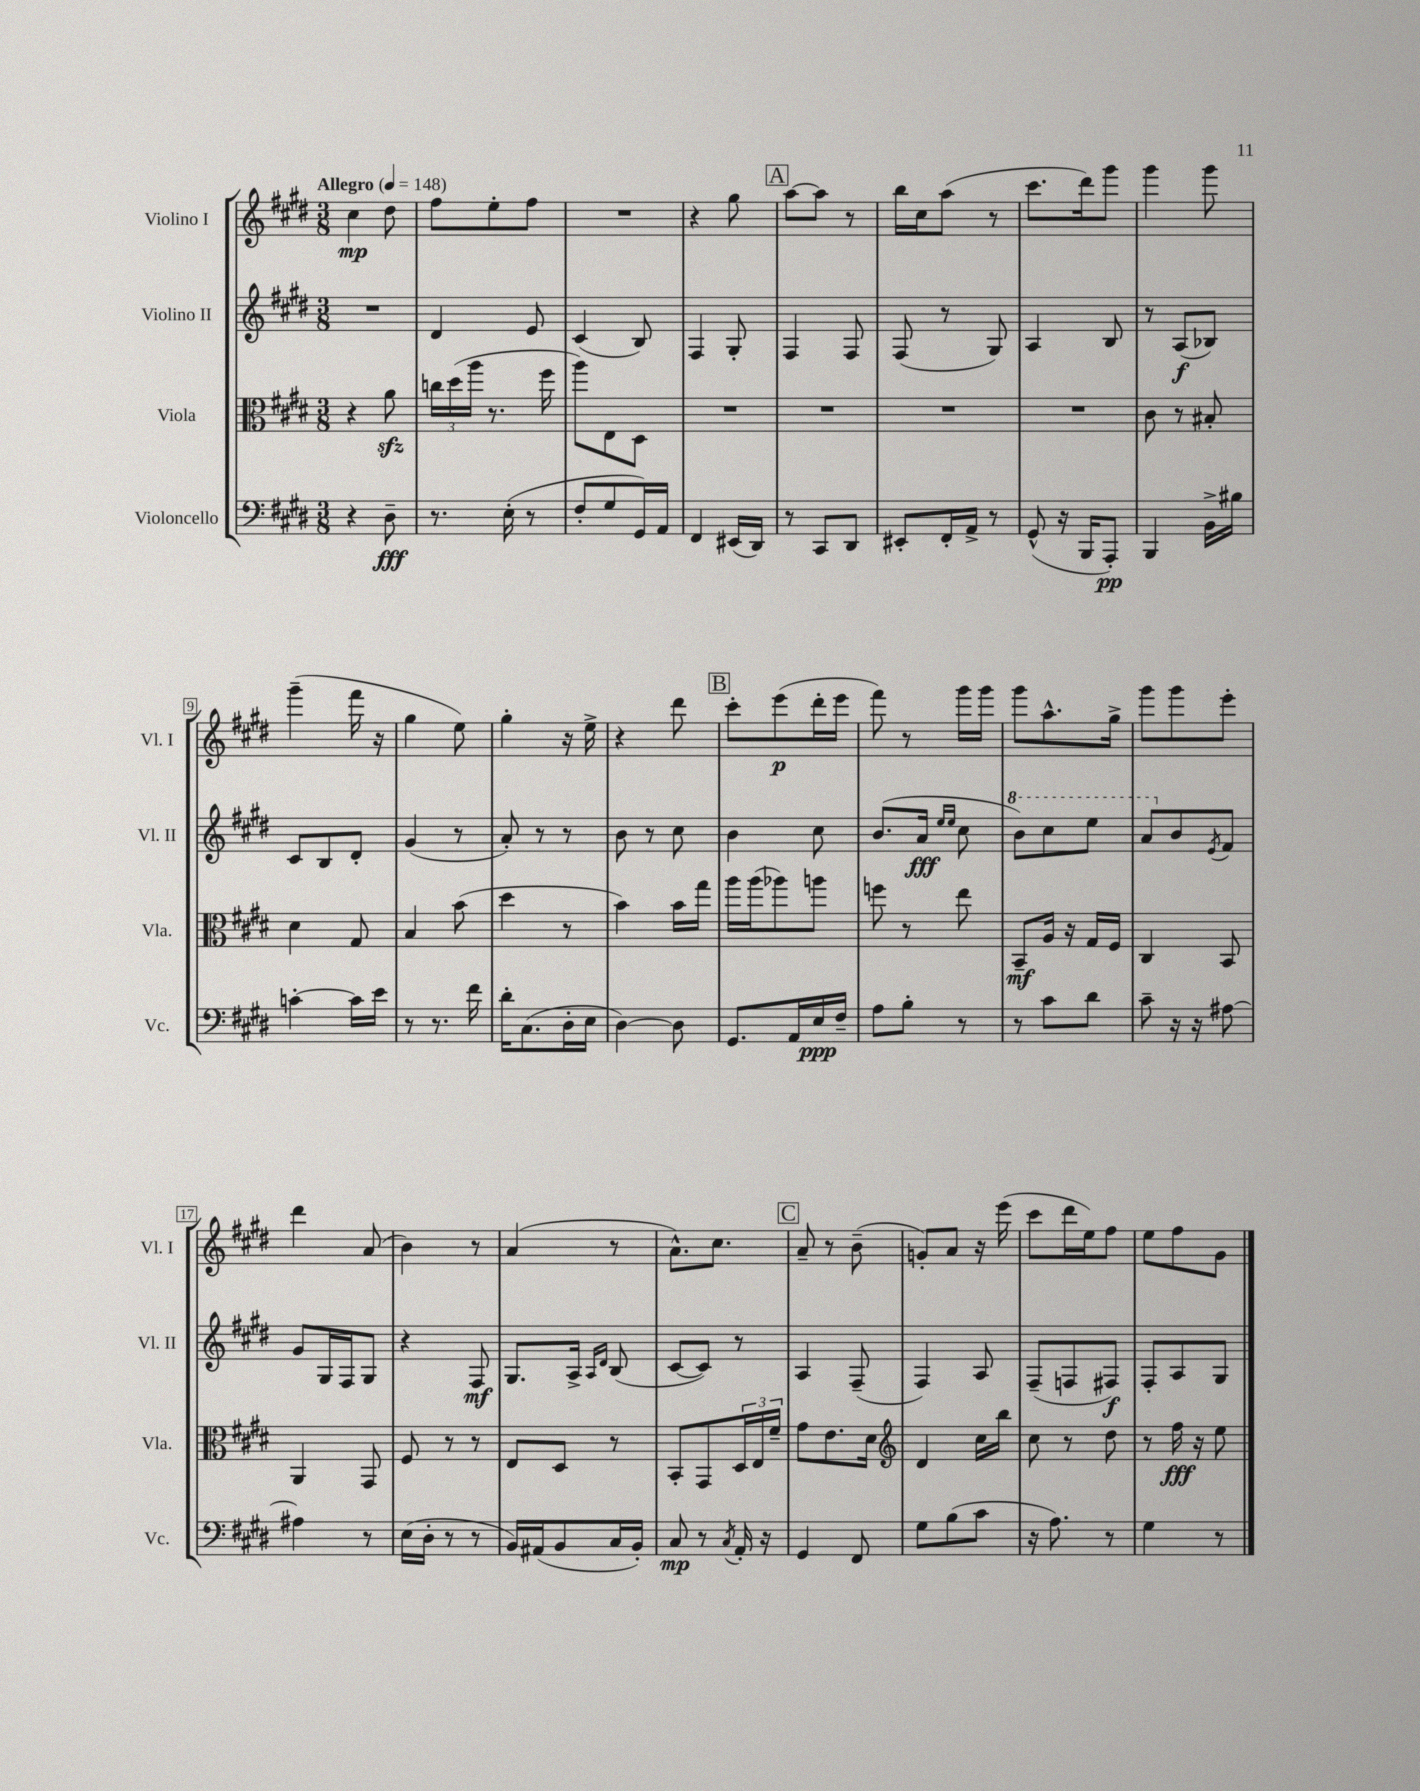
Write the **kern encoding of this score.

**kern	**kern	**kern	**kern
*staff4	*staff3	*staff2	*staff1
*clefF4	*clefC3	*clefG2	*clefG2
*k[f#c#g#d#]	*k[f#c#g#d#]	*k[f#c#g#d#]	*k[f#c#g#d#]
*M3/8	*M3/8	*M3/8	*M3/8
*MM148	*MM148	*MM148	*MM148
4r	4r	4.r	4cc#
8D#~	8a	.	8dd#
=	=	=	=
8.r	24cc	4d#	8ff#
.	(24dd#	.	.
.	24aa	.	.
.	8.r	.	8ee'
(16E'	.	.	.
8r	.	8e	8ff#
.	16ff#	.	.
=	=	=	=
8F#'	8aa)	(4c#	4.r
8G#	8E	.	.
16GG#)	8D#	8B)	.
16AA	.	.	.
=	=	=	=
4FF#	4.r	4F#	4r
(16EE#	.	8G#'	8gg#
16DD#)	.	.	.
=	=	=	=
8r	4.r	4F#	[8aa
8CC#	.	.	8aa]
8DD#	.	8F#	8r
=	=	=	=
8EE#'	4.r	(8F#	16bb
.	.	.	16cc#
16FF#'	.	8r	(8aa
16AA^	.	.	.
8r	.	8G#)	8r
=	=	=	=
(8GG#^^	4.r	4A	8.ccc#
16r	.	.	.
16BBB	.	.	16ddd#)
8AAA')	.	8B	8ggg#
=	=	=	=
4BBB	8c#	8r	4ggg#
.	8r	(8A	.
16BB^	8B#'	8B-)	8ggg#
16B#	.	.	.
=	=	=	=
[4c'	4d#	8c#	(4ggg#~
.	.	8B	.
16c]	8G#	8d#'	16fff#
16e	.	.	16r
=	=	=	=
8r	4B	(4g#	4gg#
8.r	.	.	.
.	(8b	8r	8ee)
16f#	.	.	.
=	=	=	=
16d#'	4dd#	8a')	4gg#'
(8.C#	.	.	.
.	.	8r	.
16D#'	8r	8r	16r
16E	.	.	16ee^
=	=	=	=
[4D#)	4b)	8b	4r
.	.	8r	.
8D#]	16b	8cc#	8ddd#
.	16gg#	.	.
=	=	=	=
8.GG#	16aa	4b	8ccc#'
.	(16aa	.	.
.	8aa-)	.	(8eee
16AA	.	.	.
16E	8aa	8cc#	16ddd#'
16F#~	.	.	16eee
=	=	=	=
8A	8ff	(8.b	8fff#)
8B'	8r	.	8r
.	.	16a	.
.	.	16qqee	.
.	.	16qqee	.
8r	8ee	8cc#	16ggg#
.	.	.	16ggg#
=	=	=	=
8r	8BB~	8bb)	8ggg#
8c#	16A	8ccc#	8.aa^^
.	16r	.	.
8d#	16G#	8eee	.
.	16F#	.	16gg#^
=	=	=	=
8c#~	4C#	8aa	8ggg#
16r	.	8b	8ggg#
16r	.	.	.
.	.	8qe	.
[8A#	8BB	8f#	8eee'
=	=	=	=
4A#]	4AA	8g#	4ddd#
.	.	16G#	.
.	.	16F#	.
8r	8GG#	8G#	(8a
=	=	=	=
(16E	8F#	4r	4b)
16D#'	.	.	.
8r	8r	.	.
8r	8r	8F#	8r
=	=	=	=
16BB)	8E	8.G#	(4a
(16AA#	.	.	.
8BB	8D#	.	.
.	.	16A^	.
.	.	16qqA	.
.	.	16qqd#	.
16C#	8r	(8B	8r
16BB')	.	.	.
=	=	=	=
8C#	8BB'	[8c#	8.a^^)
8r	8GG#	8c#])	.
.	.	.	8.cc#
8qC#	.	.	.
16AA'	24D#	8r	.
.	24E	.	.
16r	.	.	.
.	24f#~	.	.
=	=	=	=
4GG#	8g#	4A	8a~
.	8.e	.	8r
8FF#	.	(8F#~	(8b~
.	16d#	.	.
=	=	=	=
*	*clefG2	*	*
8G#	4d#	4F#)	8g')
(8B	.	.	8a
8c#	16cc#	8A	16r
.	16bb	.	(16eee
=	=	=	=
16r	8cc#	(8F#~	8ccc#
8.A)	.	.	.
.	8r	8F	16ddd#
.	.	.	16ee)
8r	8dd#	8F#)	8ff#
=	=	=	=
4G#	8r	8F#'	8ee
.	16ff#	8A	8ff#
.	16r	.	.
8r	8ee	8G#	8g#
==	==	==	==
*-	*-	*-	*-
